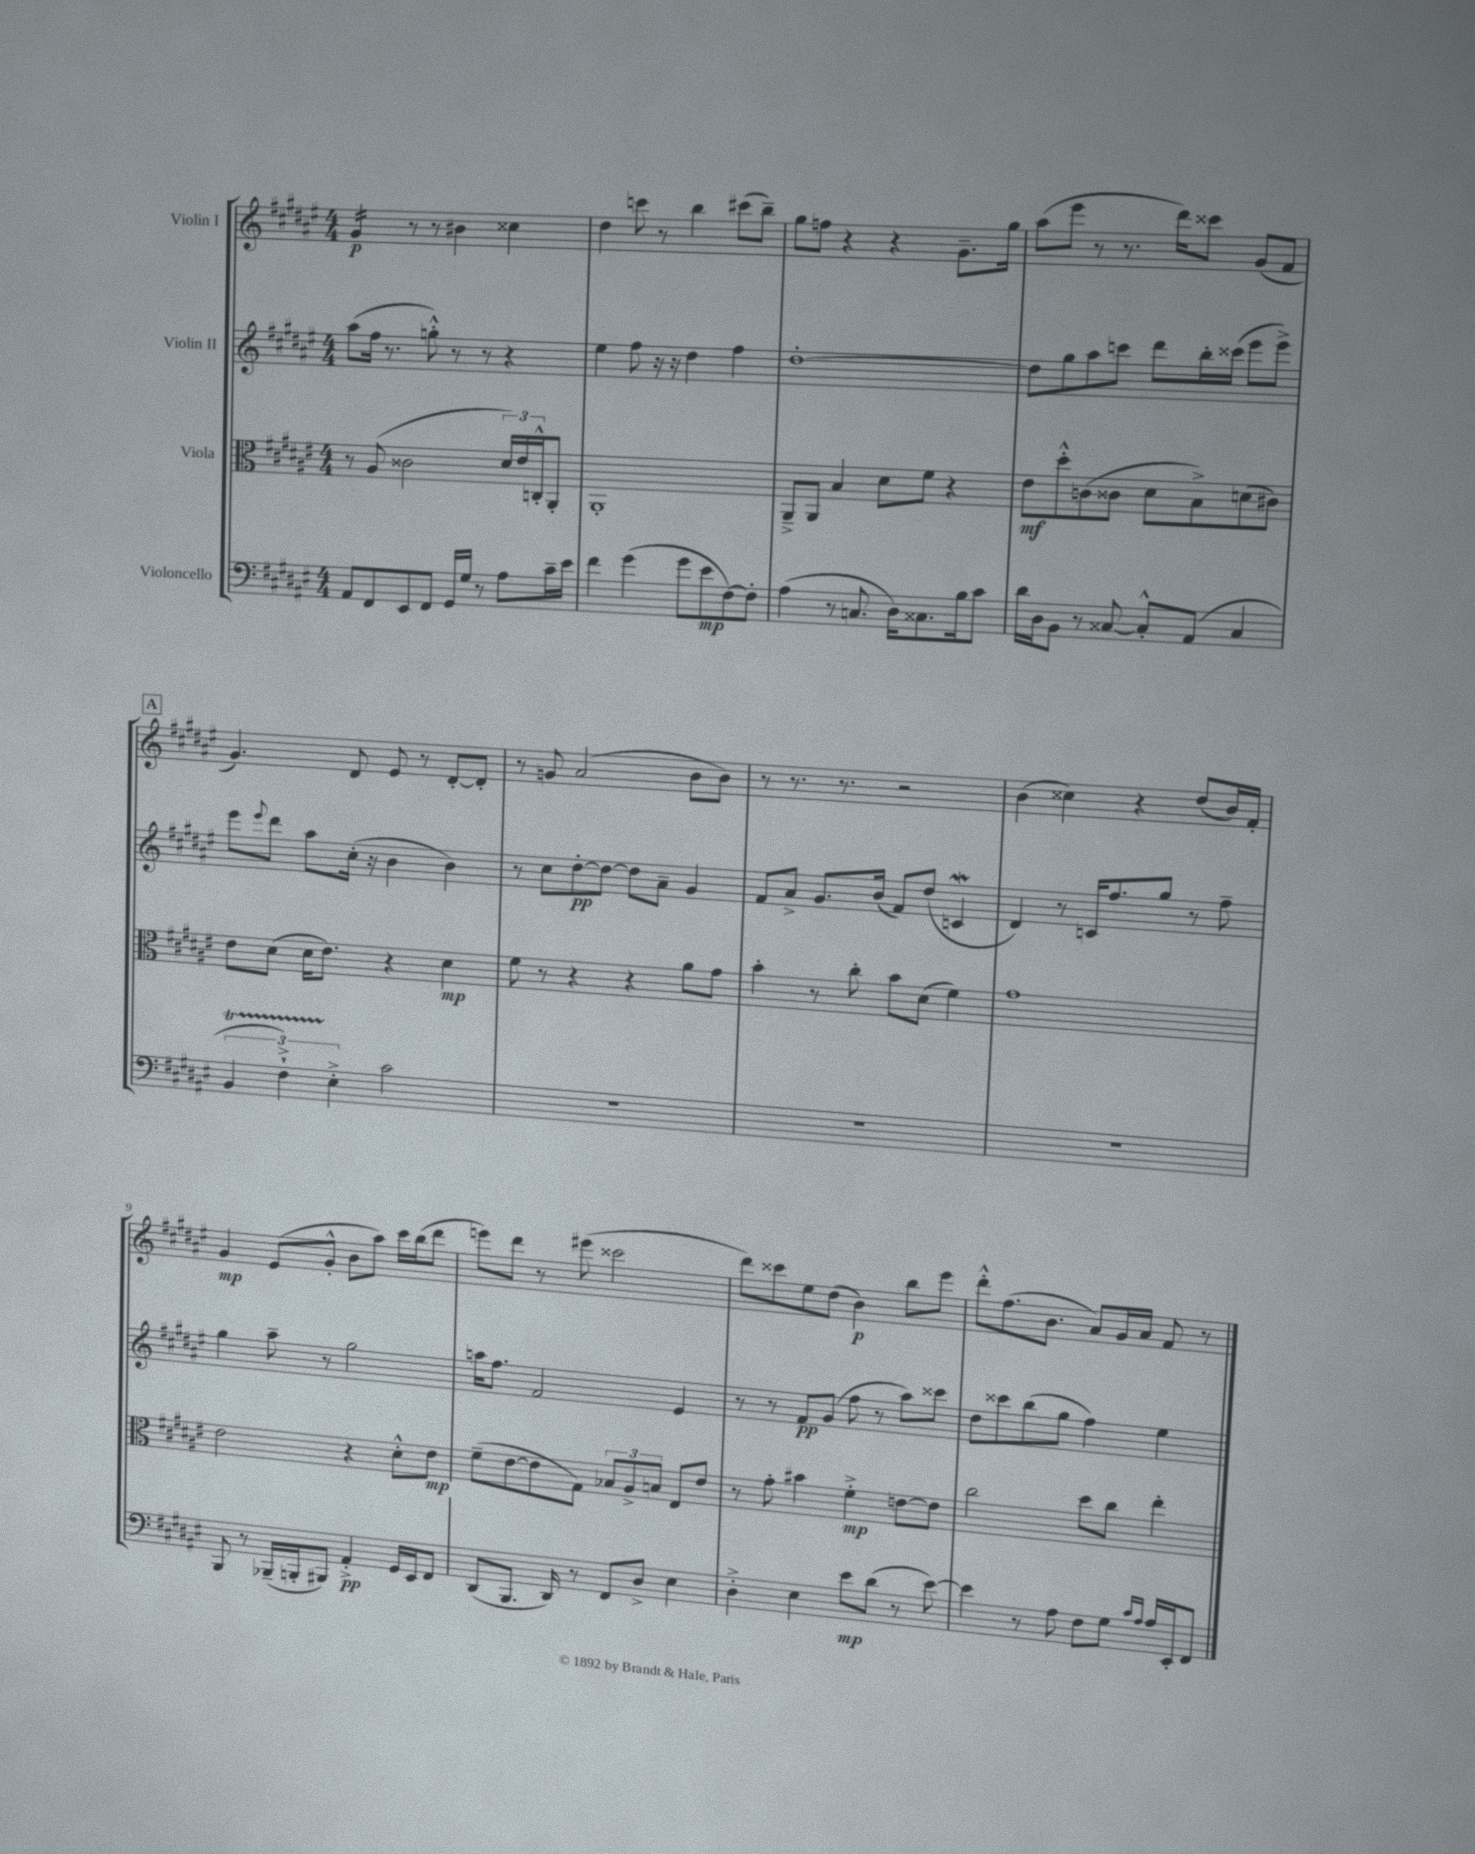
<<
\new StaffGroup <<
\new Staff = "s0" \with { instrumentName = "Violin I" } {
    \clef treble \key fis \major \numericTimeSignature \time 4/4
    gis'4:16\p r8 r8 bis'4 cisis''4 |
    dis''4 c'''8 r8 b''4 cis'''8( b''8--) |
    gis''8 f''8 r4 r4 gis'8.-- gis''16 |
    ais''8( eis'''8 r8 r8. dis'''16) cisis'''8 gis'8( fis'8 |
    \mark \markup { \box "A" } gis'4.) dis'8 eis'8 r8 dis'8~-. dis'8-. |
    r8 g'8 ais'2( b'8 b'8) |
    r8 r8. r8. r2 |
    b'4( cisis''4) r4 dis''8( b'16) fis'16-. |
    gis'4\mp eis'8( gis'8-.-^ b'8 ais''8) cis'''16 b''16( dis'''8 |
    e'''8) dis'''8 r8 eis'''8( cisis'''2 |
    dis'''8) cisis'''8 eis''8 dis''8( b'4\p) b''8 eis'''8 |
    dis'''8-.-^ fis''8.( b'8. ais'8) gis'16 ais'16 fis'8 r8 \bar "|." |
}
\new Staff = "s1" \with { instrumentName = "Violin II" } {
    \clef treble \key fis \major \numericTimeSignature \time 4/4
    ais''8( fis''16 r8. g''8-.-^) r8 r8 r4 |
    eis''4 fis''8 r16 r16 dis''4 fis''4 |
    dis''1~-. |
    dis''8 gis''8 ais''8 c'''8 dis'''8 b''16-. cisis'''16( eis'''8 eis'''8->) |
    \mark \markup { \box "A" } eis'''8 \appoggiatura { eis'''8 } dis'''8 ais''8 cis''16-.( r16 b'4 b'4) |
    r8 cis''8 dis''8~-.\pp dis''8~ dis''8 ais'8-- gis'4 |
    fis'8 ais'8-> gis'8. b'16( fis'8) dis''8( c'4\mordent |
    dis'4) r8 c'16 fis''8. gis''8 r8 fis''8-- |
    gis''4 ais''8-- r8 gis''2 |
    a''16 fis''8. fis'2 eis'4 |
    r8 r8 fis'8\pp gis'8( fis''8 r8 ais''8) cisis'''8 |
    dis''8 cisis'''8 b''8( gis''8 fis''4) eis''4 \bar "|." |
}
\new Staff = "s2" \with { instrumentName = "Viola" } {
    \clef alto \key fis \major \numericTimeSignature \time 4/4
    r8 ais8( cisis'2 \tuplet 3/2 { dis'16) eis'16 c16-.-^ } ais,8-. |
    ais,1-. |
    ais,8---> ais,8 b4 dis'8 fis'8 r4 |
    eis'8\mf dis''8-.-^ c'8( cisis'8 dis'8 b8->) d'8( cis'8) |
    \mark \markup { \box "A" } eis'8 dis'8( dis'16 eis'8.) r4 dis'4\mp |
    fis'8 r8 r4 r4 ais'8 gis'8 |
    b'4-. r8 cis''8-. b'8 dis'8( fis'4) |
    gis'1 |
    eis'2 r4 dis'8-.-^ eis'8\mp |
    fis'8--( eis'8~ eis'8 gis8) \tuplet 3/2 { bes8 ais8-> b8 } eis8 eis'8 |
    r8 gis'8-. bis'4 fis'4-.->\mp e'8~ e'8 |
    cis''2 dis''8 cis''8 eis''4-. \bar "|." |
}
\new Staff = "s3" \with { instrumentName = "Violoncello" } {
    \clef bass \key fis \major \numericTimeSignature \time 4/4
    ais,8 fis,8 eis,8 fis,8 gis,16 gis16 r8 ais8 cis'16-- eis'16 |
    fis'4 gis'4( gis'8 eis'8\mp fis8~) fis8-. |
    ais4( r8 c8. dis16) cisis8. b16 cis'8 |
    dis'16 dis16 b,8 r8 cisis8~ cisis8-.-^ ais,8( cisis4 |
    \mark \markup { \box "A" } \tuplet 3/2 { b,4\startTrillSpan fis4-!->) eis4-.->\stopTrillSpan } cis'2 |
    R1 |
    R1 |
    R1 |
    b,,8 r8 bes,,16--( b,,16-. bis,,8) ais,4-.->\pp gis,16 eis,16 fis,8 |
    dis,8( b,,8. dis,16) r8 fis,8 dis8-> eis4 |
    dis4-.-> eis4 eis'8\mp dis'8( r8 eis'8~) |
    eis'4 r8 ais8 fis8 gis8 \grace { cis'16 ais16 } ais16 eis,16-. fis,8 \bar "|." |
}
>>
>>
